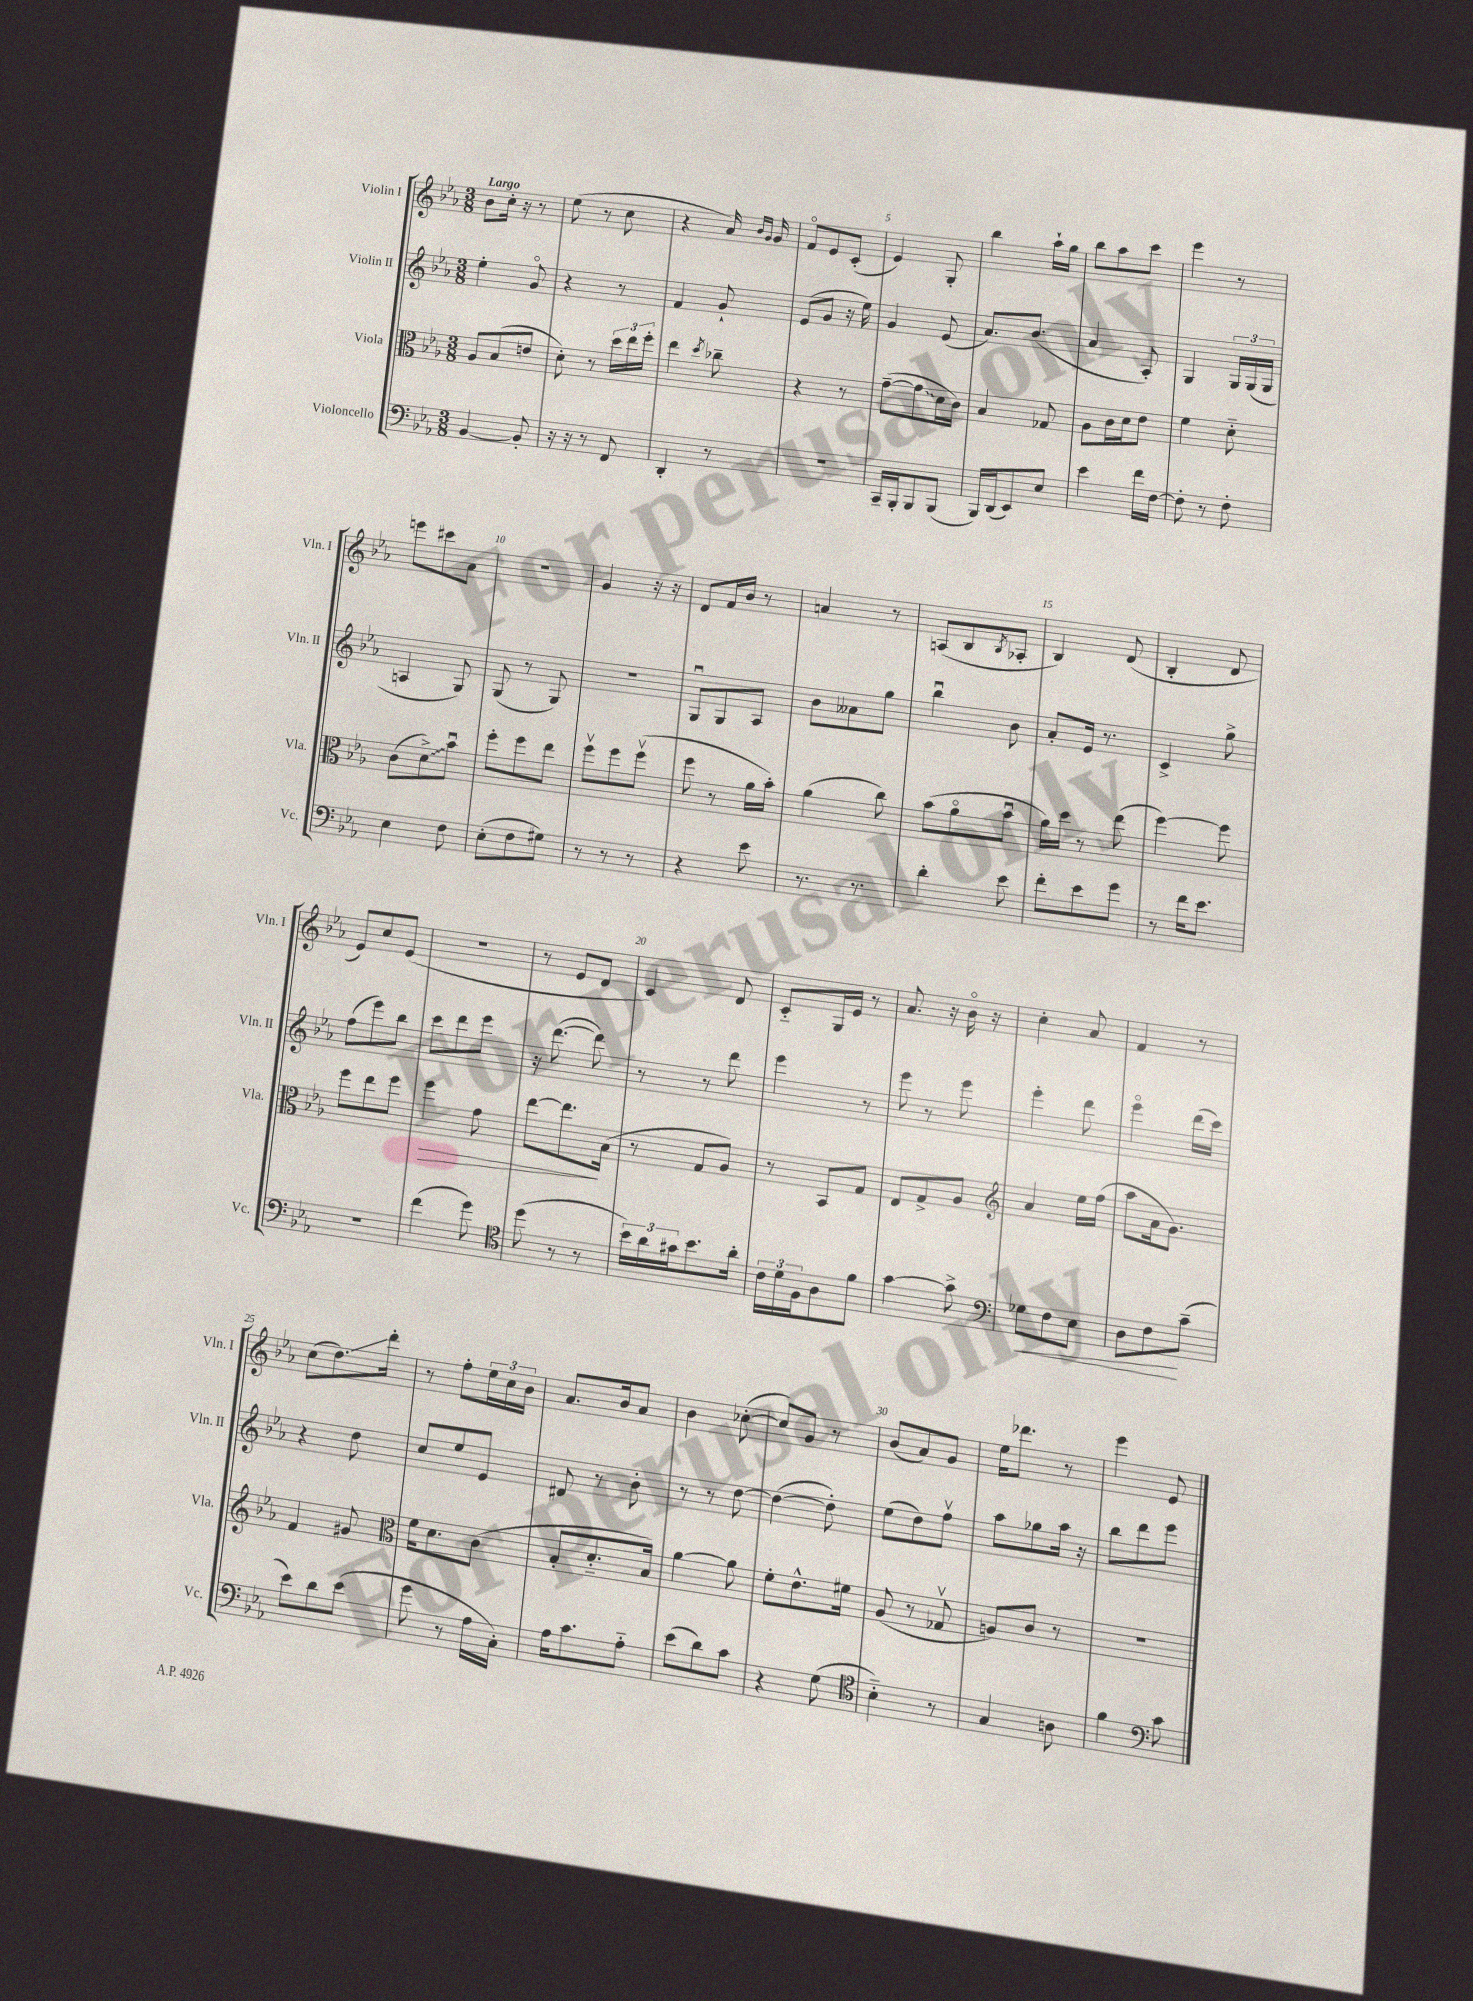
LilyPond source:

<<
\new StaffGroup <<
\new Staff = "s0" \with { instrumentName = "Violin I" shortInstrumentName = "Vln. I" } {
    \clef treble \key ees \major \numericTimeSignature \time 3/8 \tempo "Largo"
    bes'8 c''16-. r16 r8 |
    ees''8( r8 c''8 |
    r4 aes'16) \grace { bes'16 g'16 } g'16 |
    f'8\flageolet ees'8 c'8-.( |
    ees'4) g8-. |
    bes''4 aes''16-! g''16 |
    bes''8 aes''8 c'''8 |
    ees'''4 r8 |
    e'''8 cis'''8 aes'8 |
    R4. |
    g'4 r16 r16 |
    d'8 f'16 bes'16 r8 |
    a'4 r8 |
    a8( bes8 \acciaccatura { bes8 } aes8-. |
    bes4) d'8( |
    bes4-. d'8 |
    ees'8) c''8 ees'8( |
    R4. |
    r8 ees'8 d'8 |
    c'4) d'8 |
    c'8-_ g16 ees'16 r8 |
    aes'8. r16 bes'16\flageolet r16 |
    c''4-. aes'8 |
    f'4 r8 |
    c''8( d''8.\glissando) d'''16-. |
    r8 f''8-. \tuplet 3/2 { ees''16 c''16 bes'16 } |
    aes'8. bes'16 aes'8 |
    bes'4 ces''8~-.( |
    ces''8) g'8 r8 |
    bes'8( aes'8) g'8 |
    ees''16 des'''8. r8 |
    ees'''4 ees'8 \bar "|." |
}
\new Staff = "s1" \with { instrumentName = "Violin II" shortInstrumentName = "Vln. II" } {
    \clef treble \key ees \major \numericTimeSignature \time 3/8
    ees''4-. g'8\flageolet |
    r4 r8 |
    f'4 g'8-! |
    ees'8( g'8 r16 ees''16) |
    g'4 ees'8( |
    aes'8.) bes'8.( |
    aes'4 aes8-.) |
    g4 \tuplet 3/2 { g16 g16( g16 } |
    a4 g8) |
    g8( r8 g8) |
    R4. |
    g8\downbow g8 aes8 |
    bes'8 aeses'8 g''8 |
    bes''4\downbow bes'8 |
    aes'8-. ees'16 r8. |
    c'4-> g''8-> |
    f''8( ees'''8) bes''8 |
    c'''8 d'''8 ees'''8 |
    r16 d'''8.~( d'''8) |
    r8 r8 d'''8 |
    ees'''4 r8 |
    ees'''8 r8 ees'''8 |
    ees'''4-. d'''8 |
    ees'''4\flageolet d'''16( c'''16) |
    r4 d''8 |
    c''8 ees''8 ees'8 |
    dis'8 r8 bes'8-. |
    r8 r8 d''8~ |
    d''4~( d''8-.) |
    ees''8( d''8) f''8\upbow |
    aes''8 ges''8 aes''16 r16 |
    bes''8 d'''8 ees'''8 \bar "|." |
}
\new Staff = "s2" \with { instrumentName = "Viola" shortInstrumentName = "Vla." } {
    \clef alto \key ees \major \numericTimeSignature \time 3/8
    aes8 bes8( e'8 |
    d'8-.) r8 \tuplet 3/2 { d''16 ees''16 f''16-. } |
    ees''4 \acciaccatura { d''8 } ces''8-- |
    r4 r8 |
    g'8~--( \once \override Glissando.style = #'zigzag g'8\glissando d'16 c'16) |
    bes4 ges8 |
    aes8 c'16 d'16 ees'8 |
    f'4 d'8-_ |
    c'8( \once \override Glissando.style = #'zigzag d'8->\glissando) bes'8\downbow |
    f''8-. f''8 ees''8 |
    f''8\upbow f''8 f''8\upbow( |
    f''8 r8 aes'16 bes'16-.) |
    aes'4( c''8) |
    bes'8( aes'8\flageolet bes'8\downbow |
    aes'16) d''16 r8 ees''8( |
    f''4~) f''8 |
    f''8 ees''8 f''8 |
    f''4\> g'8 |
    ees''8~ ees''8.\! bes16( |
    r8 g8 aes8) |
    r8 bes,8 g8 |
    ees8 g8-> aes8 |
    \clef treble aes'4 ees''16 f''16( |
    aes''8 aes'16 g'8.) |
    f'4 gis'8 |
    \clef alto f'16 d'8. c'8( |
    bes8-. d'8.-_ bes16) |
    aes'4~ aes'8 |
    f'8-. ees'8.-^ fis'16 |
    aes8( r8 ges8\upbow |
    a8) c'8 r8 |
    R4. \bar "|." |
}
\new Staff = "s3" \with { instrumentName = "Violoncello" shortInstrumentName = "Vc." } {
    \clef bass \key ees \major \numericTimeSignature \time 3/8
    bes,4~ bes,8-. |
    r16 r16 r8 f,8 |
    d,4-. r8 |
    R4. |
    c,16-- bes,,16-. bes,,8 bes,,8( |
    bes,,16) d,16( ees,8) ees8 |
    ees'4 f'16 f16~ |
    f8-. r8 f8-. |
    ees4 f8 |
    ees8-.( f8 gis8) |
    r8 r8 r8 |
    r4 ees'8 |
    r8. r8. |
    d'4-. ees'8 |
    f'8-. ees'8 g'8 |
    r8 f'16 ees'8. |
    R4. |
    f'4( g'8) |
    \clef tenor d''8( r8 r8 |
    \tuplet 3/2 { bes'16) aes'16 gis'16 } bes'8. aes'16-. |
    \tuplet 3/2 { c'16 d'16 f16 } aes8 f'8 |
    g'4~ g'8-> |
    \clef bass ges8\< f8 ees8 |
    d8 f8\! c'8--( |
    ees'8) d'8 ees'8( |
    g'8 r8 aes16 c16-.) |
    aes16 c'8. aes8-_ |
    ees'8( d'8) c'8 |
    r4 g8( |
    \clef tenor bes4-_) r8 |
    g4 a8 |
    f'4 \clef bass c'8 \bar "|." |
}
>>
>>
\layout { \context { \Score \override BarNumber.break-visibility = ##(#f #t #t) barNumberVisibility = #(every-nth-bar-number-visible 5) } }
